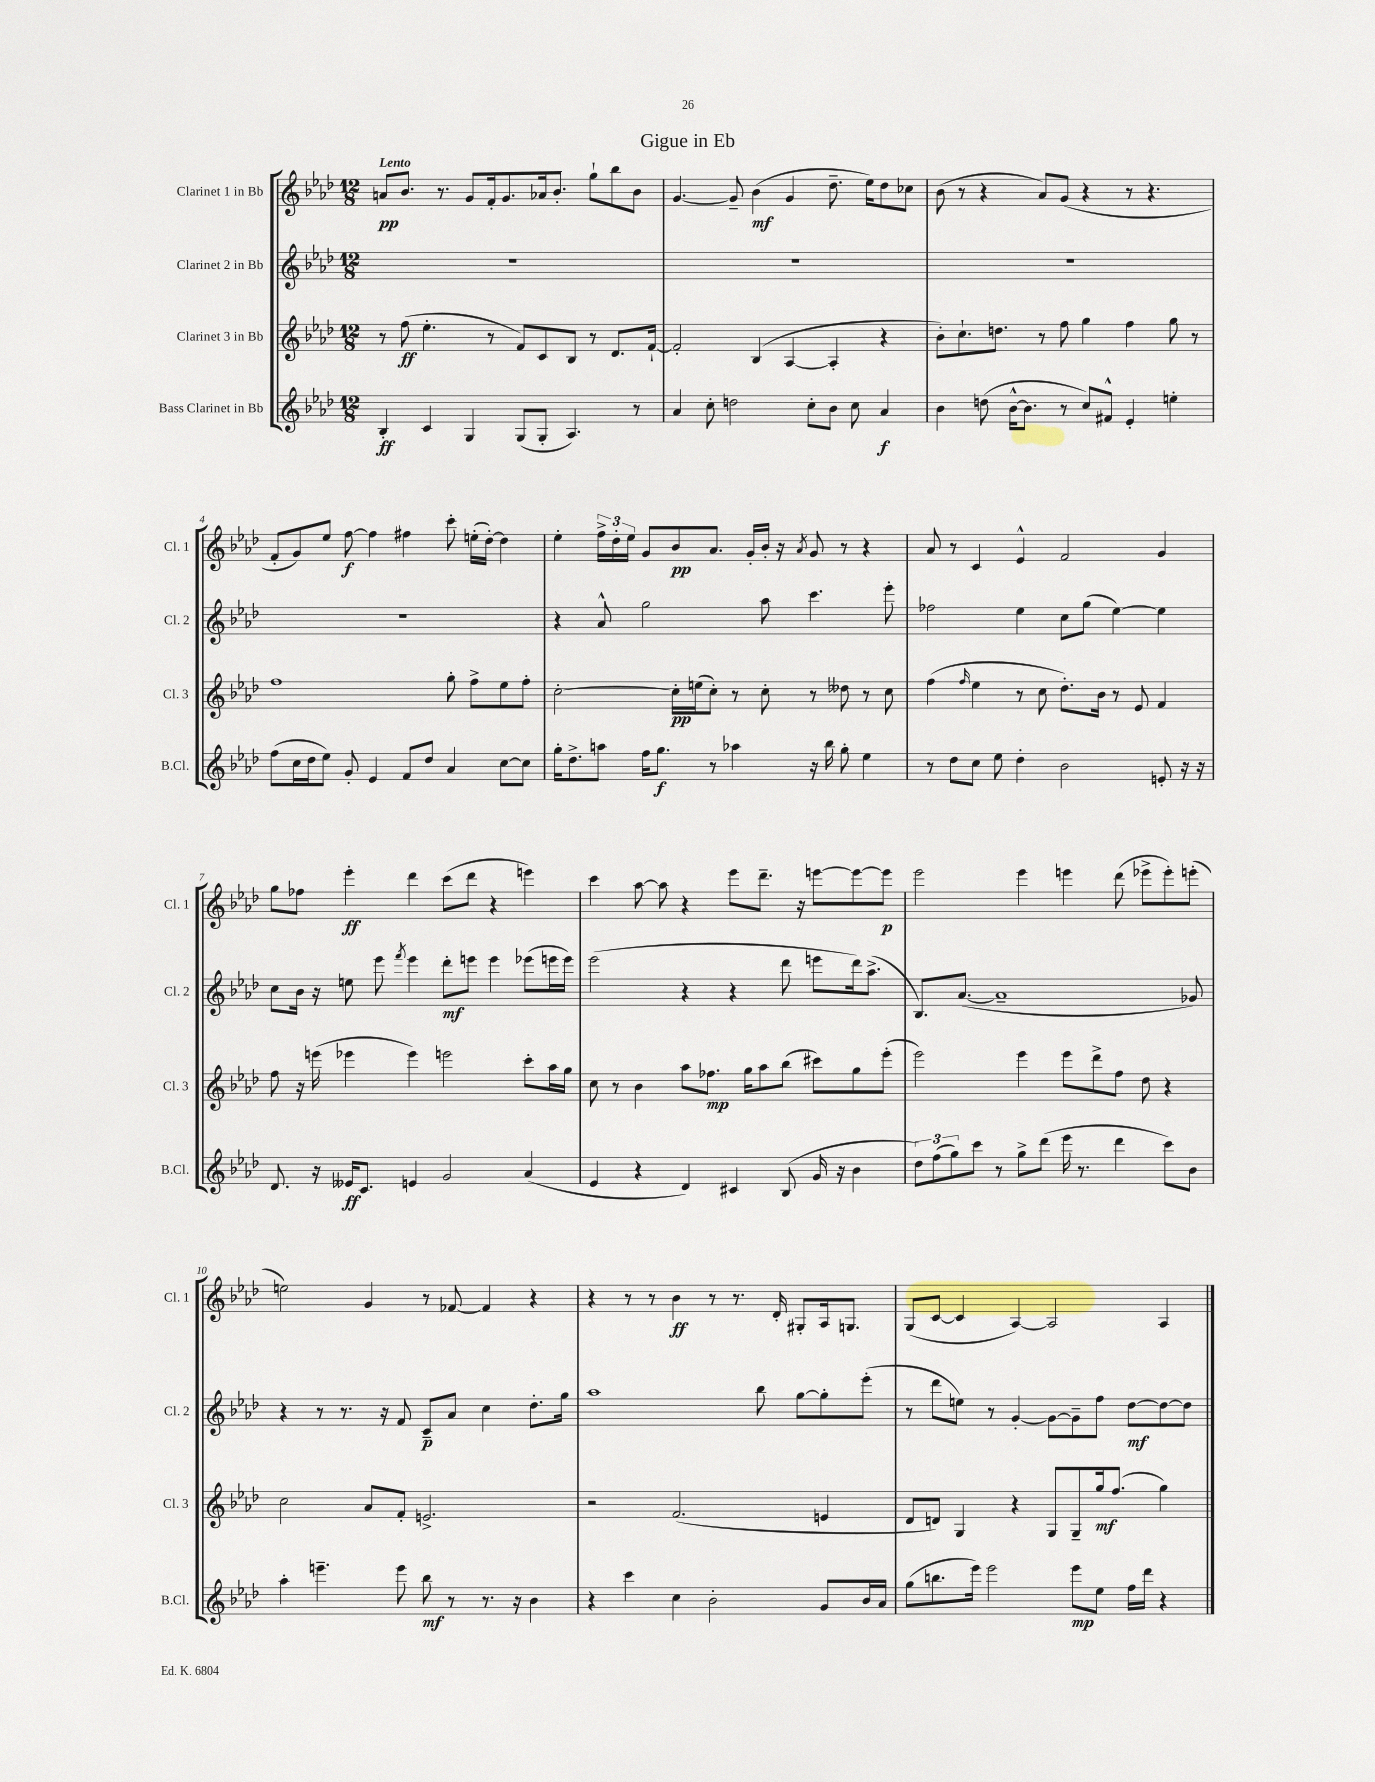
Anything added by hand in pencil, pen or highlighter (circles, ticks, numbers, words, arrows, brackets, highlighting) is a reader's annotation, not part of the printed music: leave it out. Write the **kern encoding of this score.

**kern	**kern	**kern	**kern
*staff4	*staff3	*staff2	*staff1
*clefG2	*clefG2	*clefG2	*clefG2
*k[b-e-a-d-]	*k[b-e-a-d-]	*k[b-e-a-d-]	*k[b-e-a-d-]
*M12/8	*M12/8	*M12/8	*M12/8
4B-'/	8r	1.r	8a/L
.	(8ff\	.	8.b-/J
4c/	4.ee-'\	.	.
.	.	.	8.r
4G/	.	.	8g/L
.	8r	.	16f'/k
.	.	.	8.g/
(8G/L	8f/L)	.	.
8G'/J	8c/	.	16a-/k
.	.	.	8.b-'/J
4.A-/)	8B-/J	.	.
.	8r	.	8gg`\L
.	8.d-/L	.	8bb-\
8r	.	.	8b-\J
.	[16f`/Jk	.	.
=	=	=	=
4a-/	2f'/]	1.r	[4.g/
8cc'\	.	.	.
2dd\	.	.	8g~/]
.	(4B-/	.	(4b-\
.	[4A-/	.	4g/
8cc'\L	.	.	.
8b-\J	4A-'/]	.	8.dd-~\
8cc\	.	.	.
.	.	.	16ee-\LK)
4a-/	4r	.	8dd-\
.	.	.	8cc-\J
=	=	=	=
4b-\	8b-'\L)	1.r	(8b-\
.	8.cc`\	.	8r
(8dd\	.	.	4r
.	8.dd\J	.	.
[16b-^^\LK	.	.	.
8.b-\]J	.	.	.
.	8r	.	8a-/L)
8r	8ff\	.	(8g/J
8cc/L)	4gg\	.	4r
8f#^^/J	.	.	.
4e-'/	4ff\	.	8r
.	.	.	4.r
4ee'\	8gg\	.	.
.	8r	.	.
=	=	=	=
(8ff\L	1ff	1.r	8f'/L
16cc\L	.	.	8g/)
16dd-\J	.	.	.
8ee-\J)	.	.	8ee-/J
8g'/	.	.	[8ff\
4e-/	.	.	4ff\]
8f/L	.	.	4ff#\
8dd-/J	.	.	.
4a-/	8gg'\	.	8ccc'\
.	8ff^\L	.	(16ee'\LL
.	.	.	[16dd-'\JJ)
[8cc\L	8ee-\	.	4dd-\]
8cc\]J	8ff'\J	.	.
=	=	=	=
16gg'\LK	[2cc'\	4r	4ee-'\
8.dd-^\	.	.	.
8aa\J	.	8a-^^/	24ff^\LL
.	.	.	24dd-'\
.	.	.	24ee-\JJ
16ff\LK	.	2gg\	8g/L
8.gg\J	.	.	.
.	16cc'\]LL	.	8b-/
.	(16ee\J	.	.
8r	8cc'\J)	.	8.a-/J
4aa-\	8r	.	.
.	.	.	16g'/LL
.	8cc'\	8aa-\	16b-'/JJ
.	.	.	16r
.	.	.	8qa-/
16r	8r	4.ccc\	8g/
16bb-\	.	.	.
8gg'\	8dd--\	.	8r
4ee-\	8r	.	4r
.	8cc\	8eee-'\	.
=	=	=	=
8r	(4ff\	2ff-\	8a-/
8dd-\L	.	.	8r
.	16qqff/	.	.
8cc\J	4ee-\	.	4c/
8ee-\	.	.	.
4dd-'\	8r	4ee-\	4e-^^/
.	8cc\	.	.
2b-\	8.dd-'\L)	8cc\L	2f/
.	.	(8gg\J	.
.	16b-\Jk	.	.
.	8r	[4ee-\)	.
.	8e-/	.	.
8e'/	4f/	4ee-\]	4g/
16r	.	.	.
16r	.	.	.
=	=	=	=
8.d-/	8ff\	8cc\L	8gg\L
.	16r	16b-\Jk	8ff-\J
16r	(16eee\	16r	.
16e--/LK	4eee-\	8ee\	4eee-'\
8.c/J	.	.	.
.	.	8eee-\	.
.	.	8qfff/	.
4e/	4eee-\)	4eee-\	4ddd-\
2g/	2eee\	8ddd-'\L	(8ccc\L
.	.	8eee\J	8ddd-\J
.	.	4eee\	4r
(4a-/	8ccc'\L	(8eee-\L	4eee\)
.	16aa-\L	16eee\L	.
.	16gg\JJ	16eee\JJ)	.
=	=	=	=
4e-/	8cc\	(2eee-\	4ccc\
.	8r	.	.
4r	4b-\	.	[8aa-\
.	.	.	8aa-\]
4d-/)	8aa-\L	4r	4r
.	8.ff-\J	.	.
4c#/	.	4r	8eee-\L
.	16gg\LK	.	.
.	8aa-\	.	8.ddd-~\J
(8B-/	(8bb-\J	8ddd-\	.
.	.	.	16r
16g/	8ccc#\L)	8eee\L	[8eee\L
16r	.	.	.
4b-\	8gg\	16ddd-\k)	8eee\_
.	.	(8.aa-^\J	.
.	(8eee-'\J	.	8eee\]J
=	=	=	=
12dd-\L)	2eee-\)	8.B-/L)	2eee-\
(12ff\	.	.	.
12gg\)	.	.	.
.	.	([8.a-/J	.
8ccc\J	.	.	.
8r	.	1a-~]	.
8gg^\L	4eee-\	.	4eee-\
(8ddd-\J	.	.	.
16eee-\	8eee-\L	.	4eee\
8.r	.	.	.
.	8ddd-^\	.	.
4ddd-\	8ff\J	.	(8ddd-\
.	8dd-\	.	8eee-^\L
8ccc\L)	4r	.	8eee-'\)
8b-\J	.	8g-/)	(8eee'\J
=	=	=	=
4aa-'\	2cc\	4r	2ee\)
4.eee~\	.	8r	.
.	.	8.r	.
.	8a-/L	.	4g/
.	.	16r	.
8eee\	8f'/J	8f/	.
8bb-\	2.e^/	8c~/L	8r
8r	.	8a-/J	[8f-/
8.r	.	4cc\	4f-/]
16r	.	.	.
4b-\	.	8.dd-'\L	4r
.	.	16gg\Jk	.
=	=	=	=
4r	2r	1aa-	4r
4ccc\	.	.	8r
.	.	.	8r
4cc\	(2.f/	.	4b-\
2b-'\	.	.	8r
.	.	.	8.r
.	.	8bb-\	.
.	.	.	16d-'/
.	.	[8gg\L	8G#'/L
8g/L	4e/	8gg'\]	16A-/k
.	.	.	8.G/J
16b-/L	.	(8eee-'\J	.
16a-/JJ	.	.	.
=	=	=	=
(8gg\L	8d-/L	8r	(8G/L
8.bb\	8d/J)	8ddd-\L	[8c/J
.	4G/	8ee\J)	4c/]
16eee-\Jk)	.	.	.
2eee-\	.	8r	.
.	4r	[4g'/	[4A-/)
.	8G/L	8g\_L	2A-/]
8eee-\L	8G~/	8g~\]	.
8ee-\J	16gg/k	8ff\J	.
.	(8.ff/J	.	.
16ff\LL	.	[8dd-\L	.
16ddd-\JJ	.	.	.
4r	4gg\)	8dd-\_	4A-/
.	.	8dd-\]J	.
==	==	==	==
*-	*-	*-	*-
